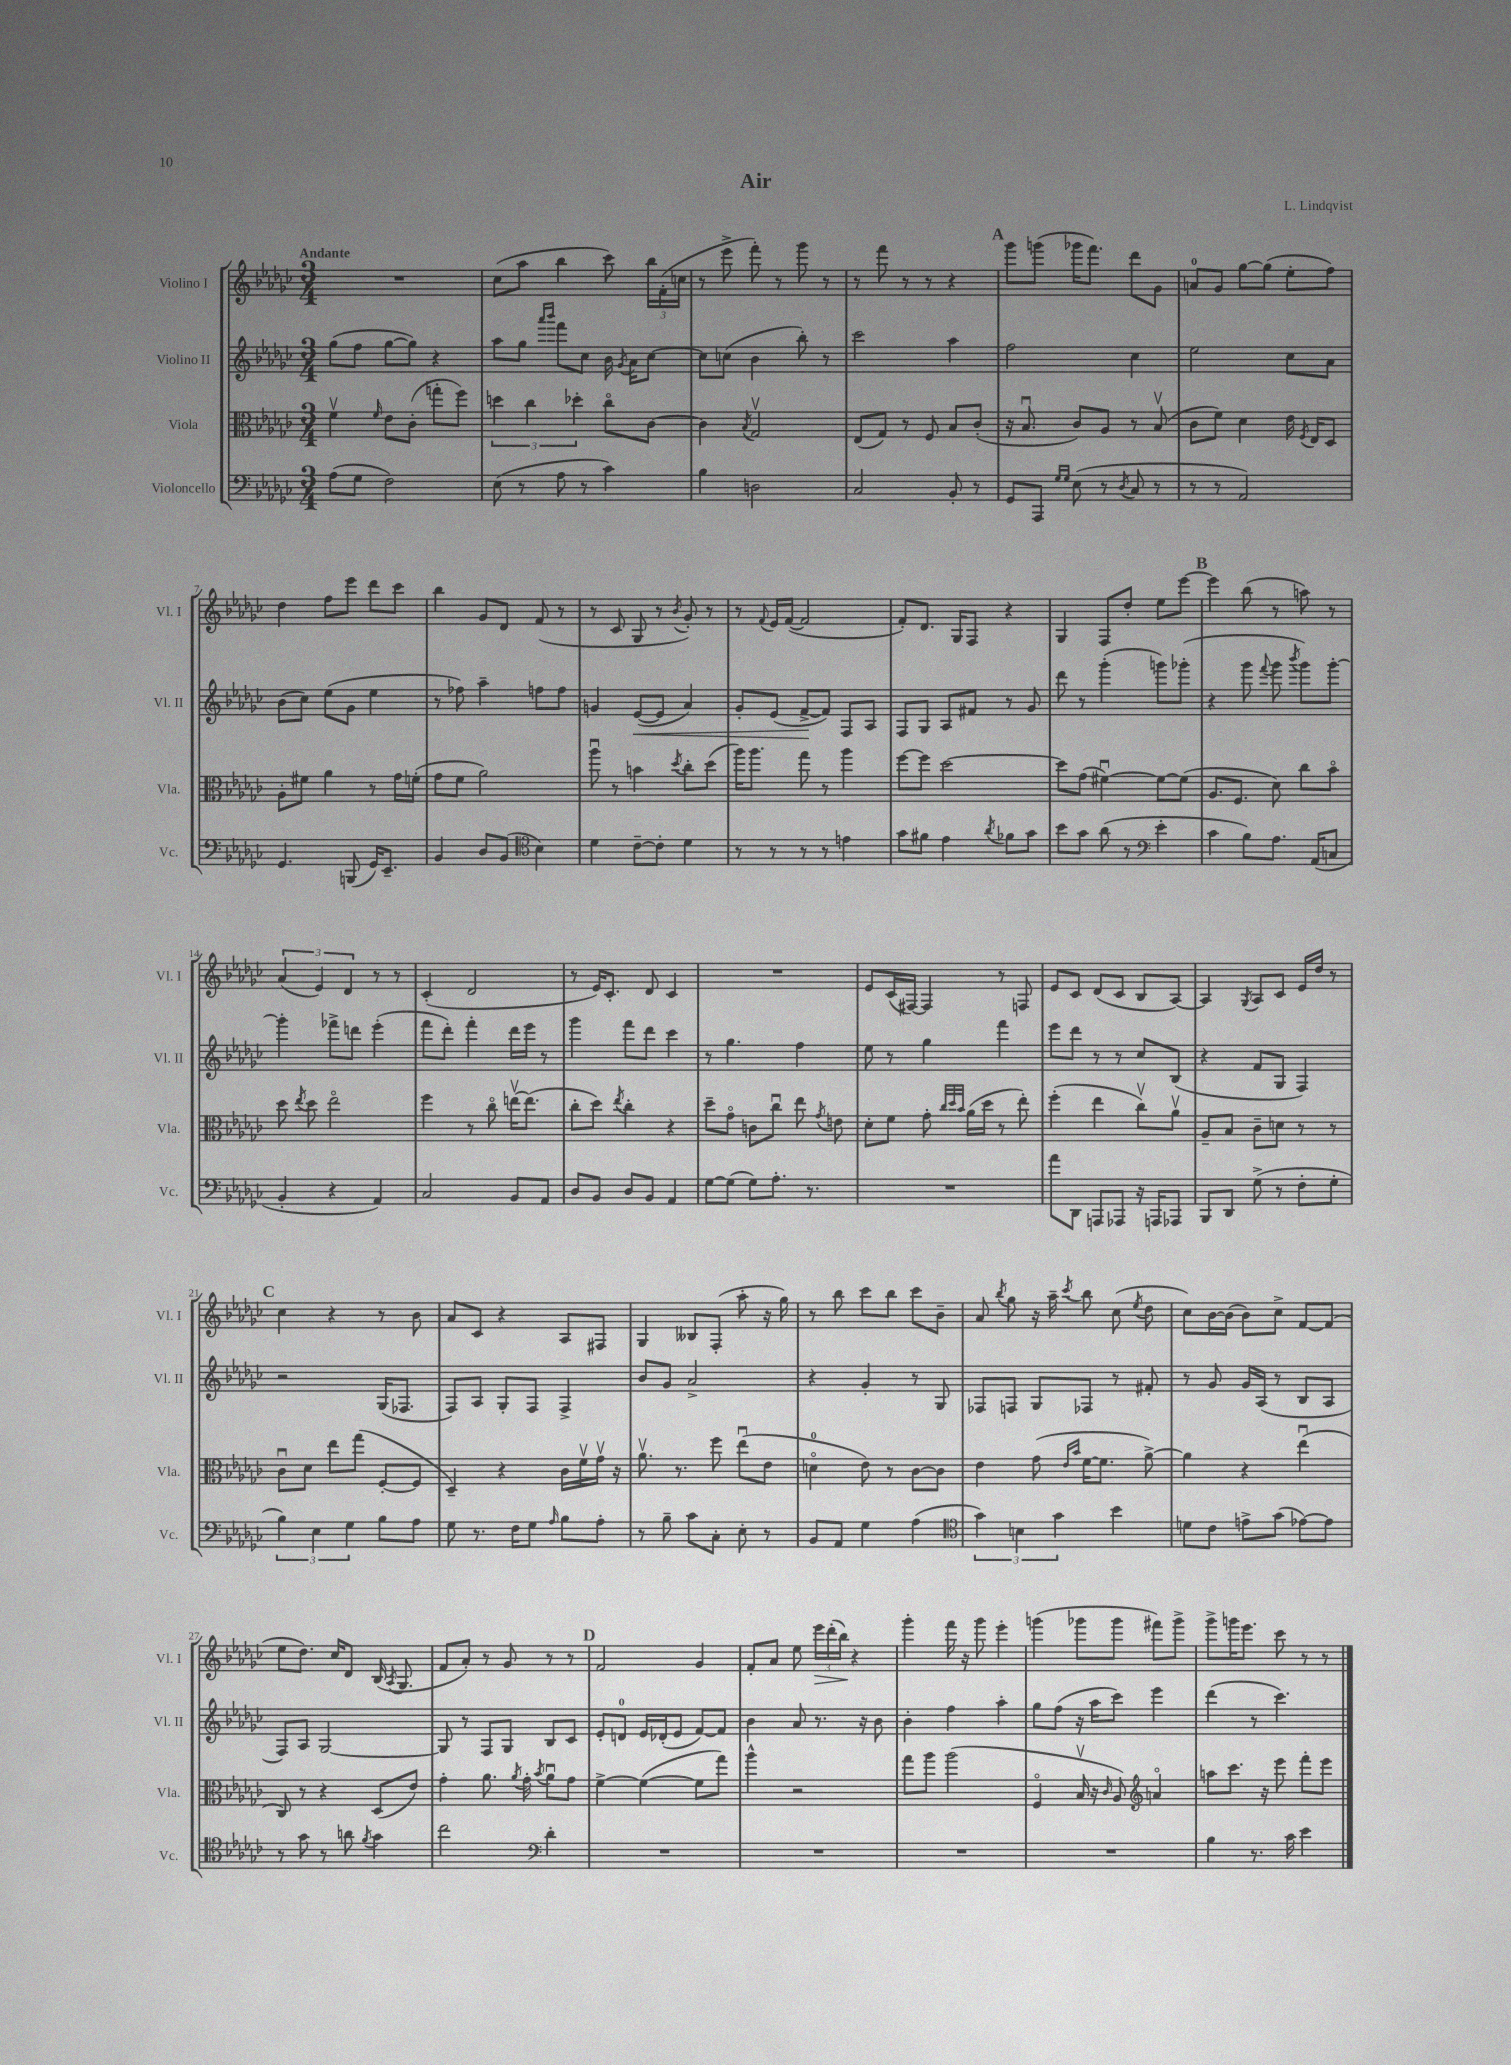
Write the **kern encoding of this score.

**kern	**kern	**kern	**kern
*staff4	*staff3	*staff2	*staff1
*clefF4	*clefC3	*clefG2	*clefG2
*k[b-e-a-d-g-c-]	*k[b-e-a-d-g-c-]	*k[b-e-a-d-g-c-]	*k[b-e-a-d-g-c-]
*M3/4	*M3/4	*M3/4	*M3/4
(8A-\L	4fv\	(8gg-\L	2.r
8G-\J	.	8ff\J	.
.	16qqf/	.	.
2F\)	8e-\L	[8gg-\L	.
.	(8c-'\J	8gg-\]J)	.
.	8gg'\L	4r	.
.	8ff\J)	.	.
=	=	=	=
(8E-\	6dd\	8aa-\L	(8cc-\L
8r	.	8gg-\J	8aa-\J
.	6cc-\	.	.
.	.	16qqaaa-/LL	.
.	.	16qqbbb-/JJ	.
8A-\	.	8fff\L	4bb-\
.	6dd-'\	.	.
8r	.	8cc-\J	.
4c-\)	8cc-o\L	16b-\	8ccc-\)
.	.	8qg-/	.
.	.	16a-\LK	.
.	[8c-\J	[8cc-\J	24bb-\LL
.	.	.	(24f'\
.	.	.	24cc\JJ
=	=	=	=
4B-\	4c-\]	8cc-\]L	8r
.	.	(8cc\J	8eee-^\
.	8qB-/	.	.
2D\	2G-v/	4b-\	8fff'\)
.	.	.	8r
.	.	8bb-'\)	8ggg-\
.	.	8r	8r
=	=	=	=
2C-/	(8E-/L	2ccc-\	8r
.	8G-/J)	.	8fff\
.	8r	.	8r
.	8F/	.	8r
8BB-'/	8B-/L	4aa-\	4r
8r	(8c-'/J	.	.
=	=	=	=
8GG-/L	16r	2ff\	8ggg-\L
.	8.B-u/	.	.
8AAA-/J	.	.	(8ggg\J
16qqG-/LL	.	.	.
16qqG-/JJ	.	.	.
(8E-\	8c-/L)	.	16ggg-\LK
.	.	.	8.fff\J)
8r	8A-/J	.	.
8qD-/	.	.	.
8C-/	8r	4cc-\	8ddd-\L
8r	(8B-v/	.	8g-\J
=	=	=	=
8r	8c-\L	2ee-\	8a/L
8r	8f\J)	.	8g-/J
2AA-/)	4d-\	.	[8gg-\L
.	.	.	(8gg-\]J
.	16e-\	8cc-\L	8ee-'\L
.	8qF/	.	.
.	16E-/LK	.	.
.	8D-/J	8a-\J	8ff\J)
=	=	=	=
4.GG-/	8A-'\L	(8b-\L	4dd-\
.	8f#\J	8cc-\J)	.
.	4a-\	(8ee-\L	8ff\L
(8BBB/	.	8g-\J	8eee-\J
16GG-/LK)	8r	4ee-\	8ddd-\L
8.EE-~/J	.	.	.
.	16g-\LL	.	8ccc-\J
.	(16f'\JJ	.	.
=	=	=	=
4BB-/	8g-\L	8r	4bb-\
.	8f\J	8ff-\)	.
8D-/L	2a-\)	4aa-~\	8g-/L
(8BB-/J	.	.	8d-/J
*clefC4	*	*	*
4B-\)	.	8ff\L	(8f/
.	.	8ff\J	8r
=	=	=	=
4d-\	8aa-u\	4g/	8r
.	8r	.	8c-/
[8c-~\L	4b\	([8e-/L	8G-/
8c-'\]J	.	8e-/]J	8r
.	8qdd-/	.	8qb-/
4d-\	8cc-'\L	4a-/)	8g-'/)
.	(8dd-\J	.	8r
=	=	=	=
8r	16aa-\LK)	8g-'/L	8r
.	8.aa-\J	.	.
.	.	.	8qqf/
8r	.	(8e-/J	16e-/LL
.	.	.	([16f/JJ
8r	8gg-\	[8f^/L	2f/]
8r	8r	8f/]J)	.
4e\	4aa-\	8F/L	.
.	.	8A-/J	.
=	=	=	=
8g-\L	[8ff\L	8F/L	8f'/L)
8f#\J	8ff\]J	8G-/J	8.d-/J
4e-\	[2dd-\	8A-/L	.
.	.	.	16G-/LK
.	.	8f#/J	8F/J
8qa-/	.	.	.
8f-\L	.	8r	4r
8g-\J	.	8g-/	.
=	=	=	=
8b-\L	8dd-\]L	8ddd-\	4G-/
8g-\J	(8g-\J	8r	.
(8a-\	[4f#u\)	(4ggg-'\	8F/L
8r	.	.	8dd-'/J
*clefF4	*	*	*
4e-'\	8f#\_L	8ggg\L)	8ee-\L
.	(8f#\]J	(8ggg-'\J	[8eee-\J
=	=	=	=
4c-\	8.A-/L	4r	4eee-\]
.	8.F/J	.	.
8B-\L)	.	8ggg-\	(8bb-\
.	.	8qqfff/	.
8.A-\J	8d-\)	8ggg-\	8r
.	.	8qbbb-/	.
.	8cc-\L	8ggg-\L)	8aa\)
(16AA-/LK	.	.	.
8C/J	8b-o\J	[8ggg-'\J	8r
=	=	=	=
4BB-'/	8dd-\	4ggg-'\]	(6a-/
.	8qee-/	.	.
.	8dd-\	.	.
.	.	.	6e-/)
4r	2ee-o\	8fff-^\L	.
.	.	.	6d-/
.	.	8ddd\J	.
4AA-/)	.	(4eee-'\	8r
.	.	.	8r
=	=	=	=
2C-/	4ff\	8fff\L	(4c-'/
.	.	8ddd-'\J)	.
.	8r	4fff'\	2d-/
.	8cc-o\	.	.
8BB-/L	[16eev\LK	16ddd-\LL	.
.	(8.ee\]J	16eee-\JJ	.
8AA-/J	.	8r	.
=	=	=	=
8D-/L	8cc-'\L	4ggg-\	8r
8BB-/J	8dd-\J)	.	16e-/LK)
.	.	.	8.c-'/J
.	8qee-/	.	.
8D-/L	4cc-'\	8fff\L	.
8BB-/J	.	8ddd-\J	8d-/
4AA-/	4r	4ccc-\	4c-/
=	=	=	=
[8G-\L	8dd-~\L	8r	2.r
(8G-\]J	8g-o\J	4.gg-\	.
8G-\L)	8c\L	.	.
8.A-'\J	8cc-u\J	.	.
.	8ee-\	4ff\	.
8.r	.	.	.
.	8qg-/	.	.
.	8e\	.	.
=	=	=	=
2.r	8d-'\L	8ee-\	8e-/L
.	8f\J	8r	(16c-/L
.	.	.	[16F#/JJ)
.	8g-'\	4gg-\	4F#/]
.	32qqcc-/LLL	.	.
.	32qqdd-/	.	.
.	32qqb-/JJJ	.	.
.	(16a-\LL	.	.
.	16dd-\JJ	.	.
.	8r	4fff\	8r
.	8ee-'\)	.	8F/
=	=	=	=
8a-\L	(4ff'\	8eee-\L	8e-/L
8DD-\J	.	8ddd-\J	8c-/J
8AAA/L	4ee-\	8r	(8d-/L
8AAA-/J	.	8r	8c-/J
16r	8cc-v\L)	8cc-/L	8B-/L
16AAA/LK	.	.	.
8AAA-/J	8a-v\J	(8B-/J	[8A-/J)
=	=	=	=
8BBB-/L	8A-~/L	4r	4A-/]
8DD-/J	8B-/J	.	.
.	.	.	8qG-/
(8G-^\	8c-~\L	8f/L	8A-/L
8r	8d\J	8G-/J	8c-/J
8F'\L	8r	4F/)	16e-/LL
.	.	.	16dd-/JJ
8G-'\J	8r	.	8r
=	=	=	=
6B-\)	8c-u\L	2r	4cc-\
.	8d-\J	.	.
6E-\	.	.	.
.	8ee-\L	.	4r
6G-\	.	.	.
.	(8gg-\J	.	.
8B-\L	[8F'/L	(16G-/LK	8r
.	.	8.F-/J	.
8A-\J	8F/]J	.	8b-\
=	=	=	=
8G-\	4D-~/)	8F/L)	8a-/L
8.r	.	8A-/J	8c-/J
.	4r	8G-'/L	4r
16F\LK	.	.	.
8G-\J	.	8F/J	.
16qqA-/	.	.	.
8B-\L	16c-\LL	4F^/	8A-/L
.	16fv\	.	.
8A-'\J	16g-v\JJ	.	8F#/J
.	16r	.	.
=	=	=	=
8r	8.a-v\	8b-/L	4G-/
8B-~\	.	8g-/J	.
.	8.r	.	.
8c-\L	.	2a-^/	8B--/L
8C-'\J	8ff\	.	(8F'/J
8E-'\	(8ee-u\L	.	8aa-'\
8r	8e-\J	.	16r
.	.	.	16gg-\)
=	=	=	=
8BB-/L	4do\	4r	8r
8AA-/J	.	.	8bb-\
4G-\	8e-\)	4g-'/	8ccc-\L
.	8r	.	8bb-\J
(4A-\	[8c-\L	8r	8ccc-\L
.	8c-\]J	8G-/	8b-~\J
=	=	=	=
*clefC4	*	*	*
6g-\)	4e-\	8F-/L	8a-/
.	.	.	8qbb-/
.	.	8F/J	8gg-\
6B\	.	.	.
.	(8g-\	8G-/L	16r
.	.	.	16aa-~\
6g-\	.	.	.
.	16qqe-/LL	.	.
.	16qqb-/JJ	.	8qccc-/
.	[16f\LK	8F-/J	8bb-\
.	8.f\]J	.	.
4b-\	.	8r	(8cc-\
.	.	.	8qee-/
.	[8a-^\)	8f#'/	8dd-\
=	=	=	=
8d\L	4a-\]	8r	8cc-\L)
8c-\J	.	8g-/	[16b-\L
.	.	.	(16b-\]JJ
8e^\L	4r	16g-/LL	8b-\L)
.	.	(16A-/JJ	.
(8g-\J	.	8r	8cc-^\J
[8e-\L)	(4ee-u\	8B-/L	[8f/L
8e-\]J	.	8A-/J	(8f/]J
=	=	=	=
8r	8C-/)	8F/L)	8ee-\L
8g-\	8r	8A-/J	8.dd-\J)
8r	4r	[2G-/	.
.	.	.	16cc-/LK
8a\	.	.	8d-/J
8qf/	.	.	.
4g-\	(8D-/L	.	(16B-/
.	.	.	8qA-/
.	.	.	8.G-/
.	8e-/J)	.	.
=	=	=	=
2cc-\	4g-'\	8G-/]	8f/L
.	.	8r	8a-'/J)
.	8.a-\	8F/L	8r
.	.	8G-/J	8g-/
.	8qa-/	.	.
.	16g-'\	.	.
*clefF4	*	*	*
.	8qb-/	.	.
4d-'\	8a-u\L	8B-/L	8r
.	8g-\J	8c-/J	8r
=	=	=	=
2.r	[4f^\	8e-'/L	2f/
.	.	8d/J	.
.	(4f\_	16e-/LL	.
.	.	(16d-'/J	.
.	.	8e-/J	.
.	8f\]L	[8f/L)	4g-/
.	8gg-\J)	8f/]J	.
=	=	=	=
2.r	4aa-^^\	4b-\	8f'/L
.	.	.	8a-/J
.	2r	8a-/	8ee-\
.	.	8.r	24eee-\LL
.	.	.	(24ddd-'\
.	.	.	24bb-\JJ)
.	.	.	4r
.	.	16r	.
.	.	8b-\	.
=	=	=	=
2.r	8gg-\L	4b-'\	4ggg-'\
.	8aa-\J	.	.
.	(2aa-\	4ff\	16fff\
.	.	.	16r
.	.	.	8ggg-\
.	.	4aa-'\	4eee-'\
=	=	=	=
2.r	4Fo/	8gg-\L	(4ggg\
.	.	(8ff\J	.
.	16B-v/	16r	8ggg-\L
.	16r	16aa-\LK	.
.	16qqc-/	.	.
.	8A-/)	8ccc-\J)	8ggg-\J
*	*clefG2	*	*
.	4ao/	4eee-\	8fff#\L)
.	.	.	8ggg-^\J
=	=	=	=
4B-\	8aa\L	(4ddd-\	8ggg-^\L
.	8.ccc-\J	.	16ggg\K
.	.	.	8.eee-\J
8.r	.	8r	.
.	16r	.	.
.	8eee-\	4.ccc-\)	8ccc-\
16c-\	.	.	.
4e-\	8fff'\L	.	8r
.	8eee-\J	.	8r
==	==	==	==
*-	*-	*-	*-
